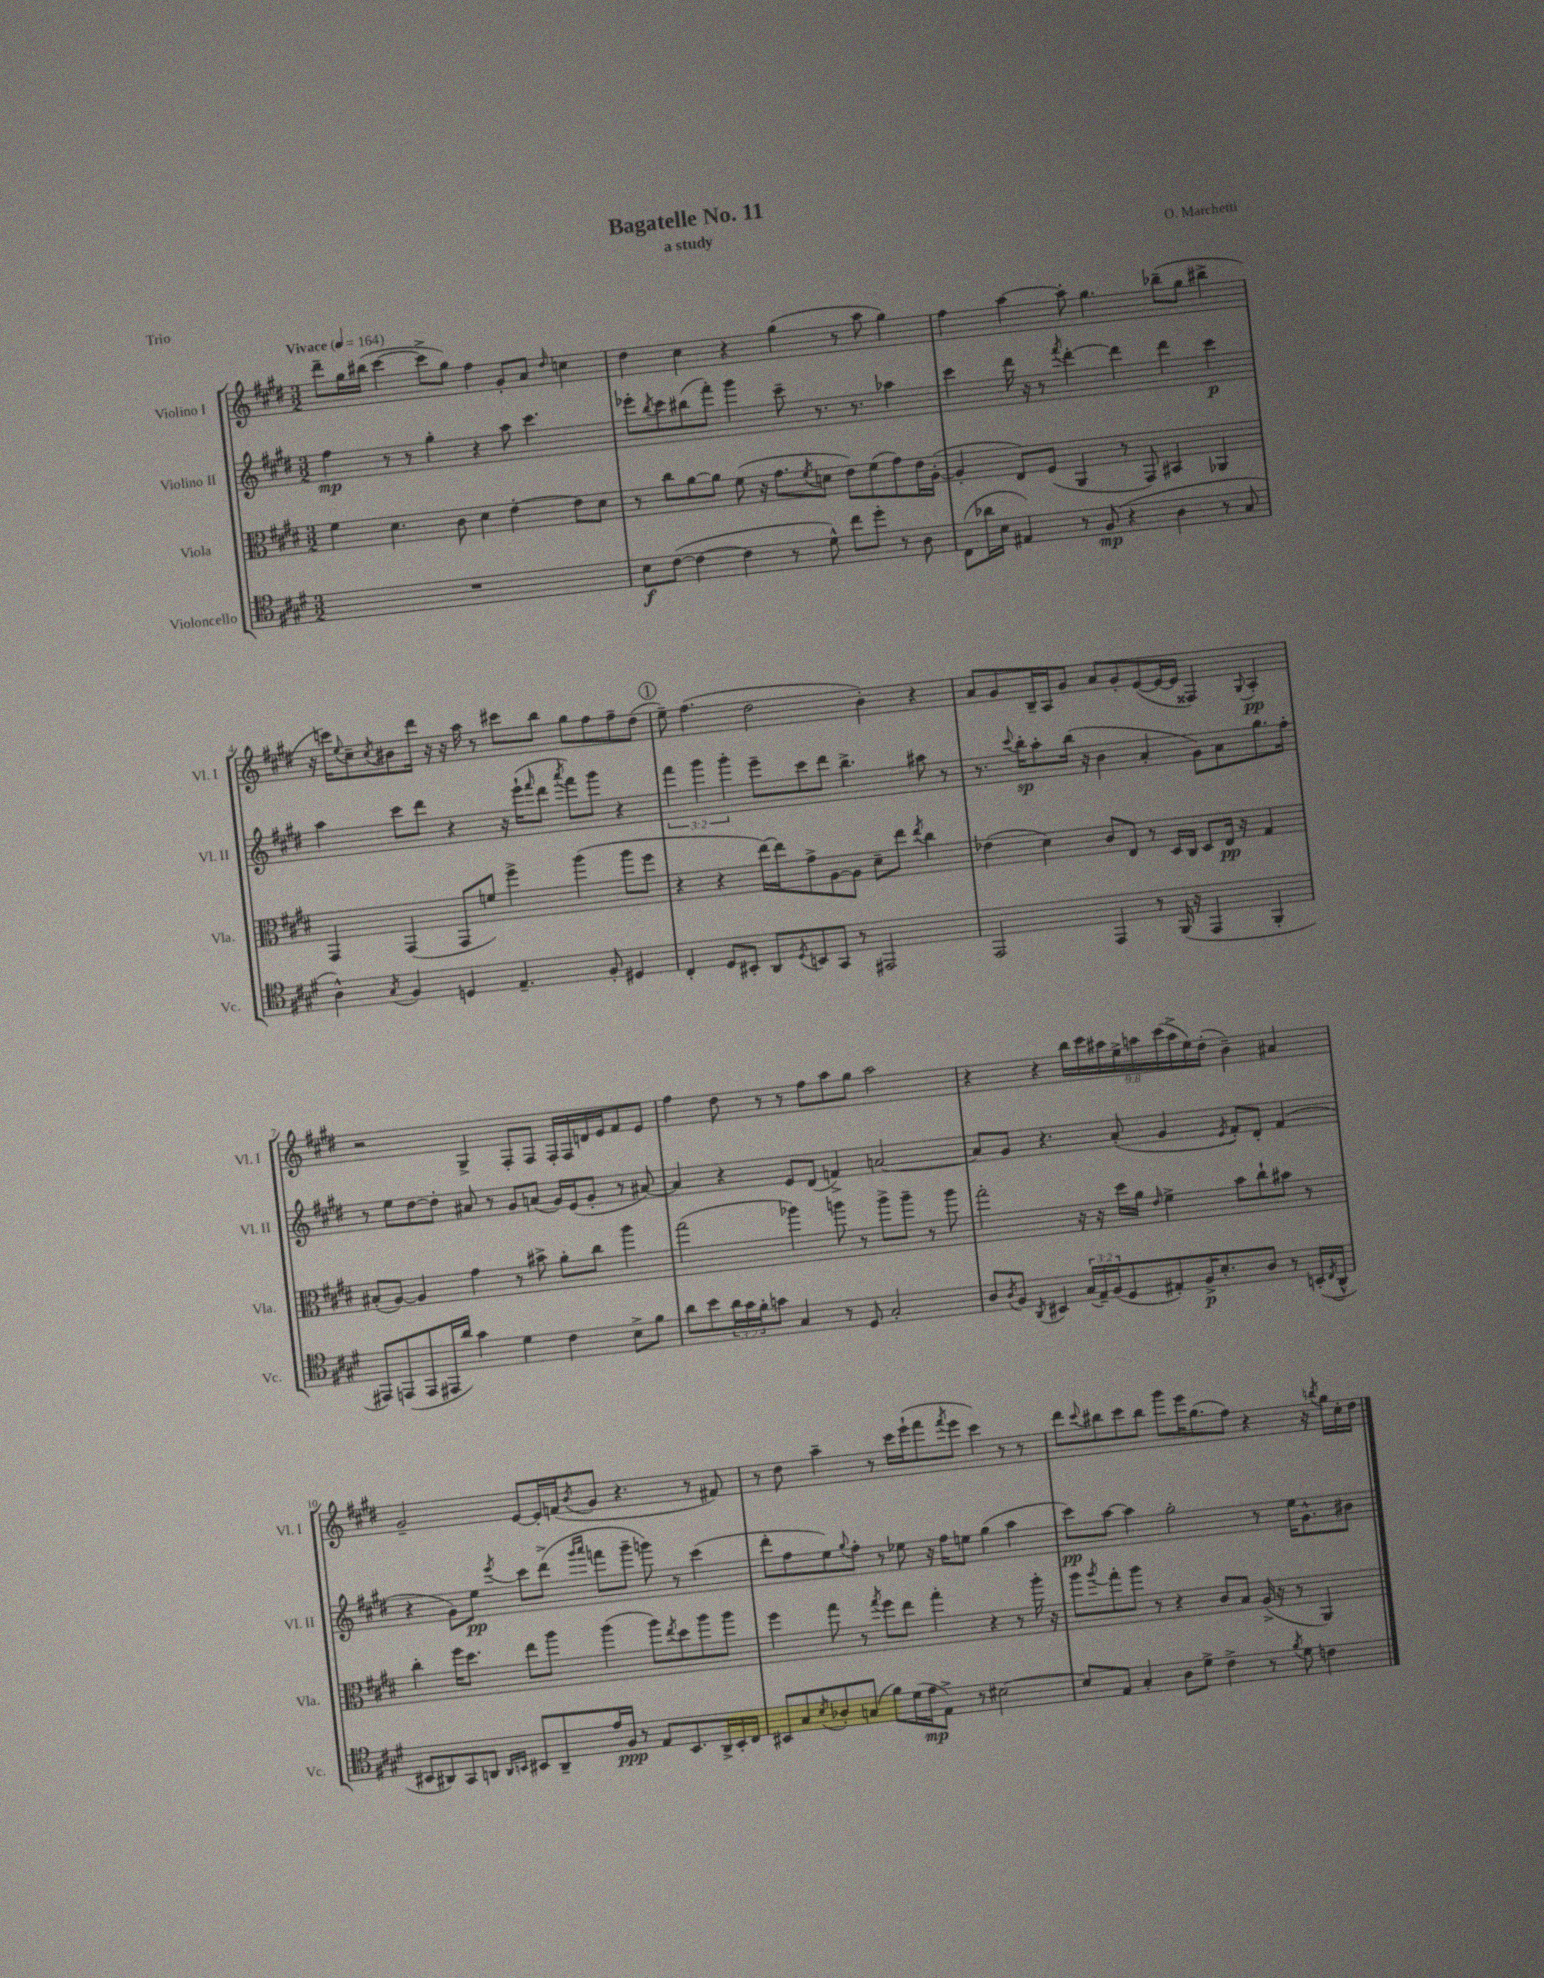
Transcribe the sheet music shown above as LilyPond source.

\header { title = "Bagatelle No. 11" composer = "O. Marchetti" subtitle = "a study" piece = "Trio" }
<<
\new StaffGroup <<
\new Staff = "s0" \with { instrumentName = "Violino I" shortInstrumentName = "Vl. I" } {
    \clef treble \key e \major \numericTimeSignature \time 3/2 \override Staff.TupletNumber.text = #tuplet-number::calc-fraction-text \tempo "Vivace" 4 = 164
    dis'''8-- gis''16 bis''16( cis'''4~ cis'''8-> gis''8) fis''4 gis'8-. a'8 \grace { dis''16 } c''4 |
    dis''4 cis''4 r4 gis''4( r8 a''8 gis''4) |
    fis''4 a''4~ a''8-. gis''4. bes''8--( gis''8 bis''4-> |
    r16 c'''16) \appoggiatura { e''8 } cis''8-- \acciaccatura { cis''8 } bis'8 dis'''16 r16 r16 a''16 r8 cis'''8 b''8 gis''8 fis''8 fis''8-- dis''8( |
    \mark \markup { \circle "1" } e''8--) fis''4.( dis''2 b'4-.) r4 |
    a'8 gis'8 b16-- a16 gis'8 a'8 gis'8-. e'8~( e'16~ e'16 fisis4) \appoggiatura { gis8 } a4-.\pp |
    r2 gis4-> fis8-. fis8 fis16-. fis16 d'16 e'16 fis'8 e'8 |
    fis''4 dis''8 r8 r8 fis''8 a''8 gis''8 a''2 |
    r4 r4 \tuplet 9/8 { b''16 cis'''16 ais''16 e''16-> a''16 cis'''16( a''16-> e''16) dis''16-.( } b'4--) ais'4 |
    gis'2-- e'8~ e'16-. f'16( \acciaccatura { b'8 } gis'8 r4. r8 fis'8) |
    r8 dis''8 a''4-- r8 cis'''16 e'''16-!( fis'''8 \acciaccatura { fis'''8 } e'''8 cis'''4) r8 r8 |
    dis'''8 \appoggiatura { cis'''8 } bis''8 cis'''8 bis''8 gis'''8 e'''16 gis''8.( fis''8) r4 r16 \acciaccatura { b''8 } gis''16 cis''16-. dis''16 \bar "|." |
}
\new Staff = "s1" \with { instrumentName = "Violino II" shortInstrumentName = "Vl. II" } {
    \clef treble \key e \major \numericTimeSignature \time 3/2 \override Staff.TupletNumber.text = #tuplet-number::calc-fraction-text
    fis''4\mp r8 r8 gis''4-. r4 a''8 cis'''4. |
    ees'''8-. \acciaccatura { b''8 } cis'''8 bis''8( fis'''8-.) gis'''4 cis'''8-- r8. r8. aes''4 |
    cis'''4 dis'''16 r16 r8 \acciaccatura { fis'''8 } dis'''4~-. dis'''4 dis'''4 cis'''4\p |
    a''4 cis'''8 dis'''8 r4 r16 e'''16-!( \grace { fis'''16 } dis'''8 \acciaccatura { a'''8 } fis'''8) gis'''8 r4 |
    \mark \markup { \circle "1" } \tuplet 3/2 { fis'''4 gis'''4 gis'''4-. } e'''8-- cis'''8 dis'''8 b''4.-> ais''8 r8 |
    r8. \appoggiatura { cis'''8 } b''16-.\sp a''8-. b''16( r16 b'4 a'4-. gis'8) a'8 gis''8. fis''16-. |
    r8 e''8 dis''8~ dis''8-. ais'8 r8 gis'8 a'8( gis'16) e'16( gis'8-. r8 ais'8~) |
    ais'4 r4 e'8 dis'8( f'4->) a'2~ |
    a'8 gis'8 r4. a'8-.( gis'4 \acciaccatura { e'8 } fis'8-.) dis'8-. fis'4( |
    r4 gis'8) e''8\pp \acciaccatura { e'''8 } cis'''8 dis'''8->( \grace { gis'''16 a'''16 } f'''8 gis'''8-- g'''8) r8 cis'''4( |
    dis'''8-. fis''8 e''8) \appoggiatura { gis''8 } fis''8-. r8 ees''8 r16 fis''16 e''8 gis''4( a''4 |
    cis'''8\pp) a''8~ a''4 gis''2-. r8 e''16 gis'8.-^ bis'8 \bar "|." |
}
\new Staff = "s2" \with { instrumentName = "Viola" shortInstrumentName = "Vla." } {
    \clef alto \key e \major \numericTimeSignature \time 3/2
    fis'4 dis'4. cis'8 dis'4 e'4~-. e'8 dis'8 |
    r8 cis''8 a'8~ a'8 fis'8( r16 gis'8. \acciaccatura { fis'8 } d'8 e'8) fis'8( gis'8) e'16 a16~-.( |
    a4-. e8) fis8( a,4 r8 gis,8) bis,4 aes,4 |
    gis,4 gis,4( gis,8 f'8) fis''4-> a''4( a''8 fis''8 |
    \mark \markup { \circle "1" } r4 r4 e''16~) e''16 gis'8-> a8~ a8 dis'8-- e''8 \acciaccatura { e''8 } cis''4 |
    ees'4( dis'4) cis'8 e8 r8 dis16 cis16 dis8 e16\pp r16 gis4 |
    bis8-.( a8~) a4 gis'4 r8 bis'8-> a'8-. cis''8 a''4 |
    gis''2( aes''4) a''8 r8 a''8-> a''8-- r8 a''8 |
    gis''2-. r16 r16 dis''16 a'16 \grace { e'16 } fis'4-> b'8 cis''8-! bis'8 r8 |
    cis''4-. fis''16 dis''8. e''8 a''8 a''4( a''8) \acciaccatura { e''8 } dis''8 a''8 a''8 |
    fis''4 gis''8 r8 \acciaccatura { gis''8 } fis''8 e''8 gis''4-. r4 r8 a''16-. r16 |
    a''8 \acciaccatura { a''8 } gis''8-. a''8 r8 r4 cis'8 b8 a16->( r16 r8 a,4) \bar "|." |
}
\new Staff = "s3" \with { instrumentName = "Violoncello" shortInstrumentName = "Vc." } {
    \clef tenor \key e \major \numericTimeSignature \time 3/2 \override Staff.TupletNumber.text = #tuplet-number::calc-fraction-text
    R1. |
    b8\f cis'8~( cis'4~ cis'4 r8 dis'8-^) cis''8 dis''8-. r8 a8 |
    cis8( aes'16 b16 eis4) r8 fis8\mp( r4 a4 r8 gis8 |
    a4-^) \acciaccatura { gis8 } fis4 d4 e4.-- fis8-. dis4 |
    \mark \markup { \circle "1" } cis4-. dis8 bis,8-. a,8 \acciaccatura { dis8 } b,8 gis,8 r8 eis,2 |
    e,2 e,4 r8 fis,16( r16 e,4 fis,4-. |
    eis,8) e,8( e,8 eis,16 a'16) gis'4 dis'4 cis'4 b8-> fis'8 |
    a'8 b'8 \tuplet 3/2 { a'16 gis'16 fis'16-. } g'8 gis4 r8 dis8 gis2-. |
    a8 \acciaccatura { a8 } fis8 \acciaccatura { a,8 } bis,4 \tuplet 3/2 { gis16( e16--) fis16( } dis8 eis8-.) fis16->\p b8.-. a8 r8 b,16-.( \acciaccatura { cis8 } a,16-^ |
    bis,8 ais,8) gis,8 a,8 \grace { a,16 b,16 } bis,8 a,8-- e'16 fis16\ppp r8 e8 bis,8. a,16-> bis,16-. cis16 |
    bis,8 gis8 \acciaccatura { b8 } aes8-. g8( fis'8) dis'16( e'16\mp e8->) r8 bis2~ |
    bis8 e8 gis4-. a8 dis'8-> cis'4-> r8 \acciaccatura { fis'8 } dis'8 c'4 \bar "|." |
}
>>
>>
